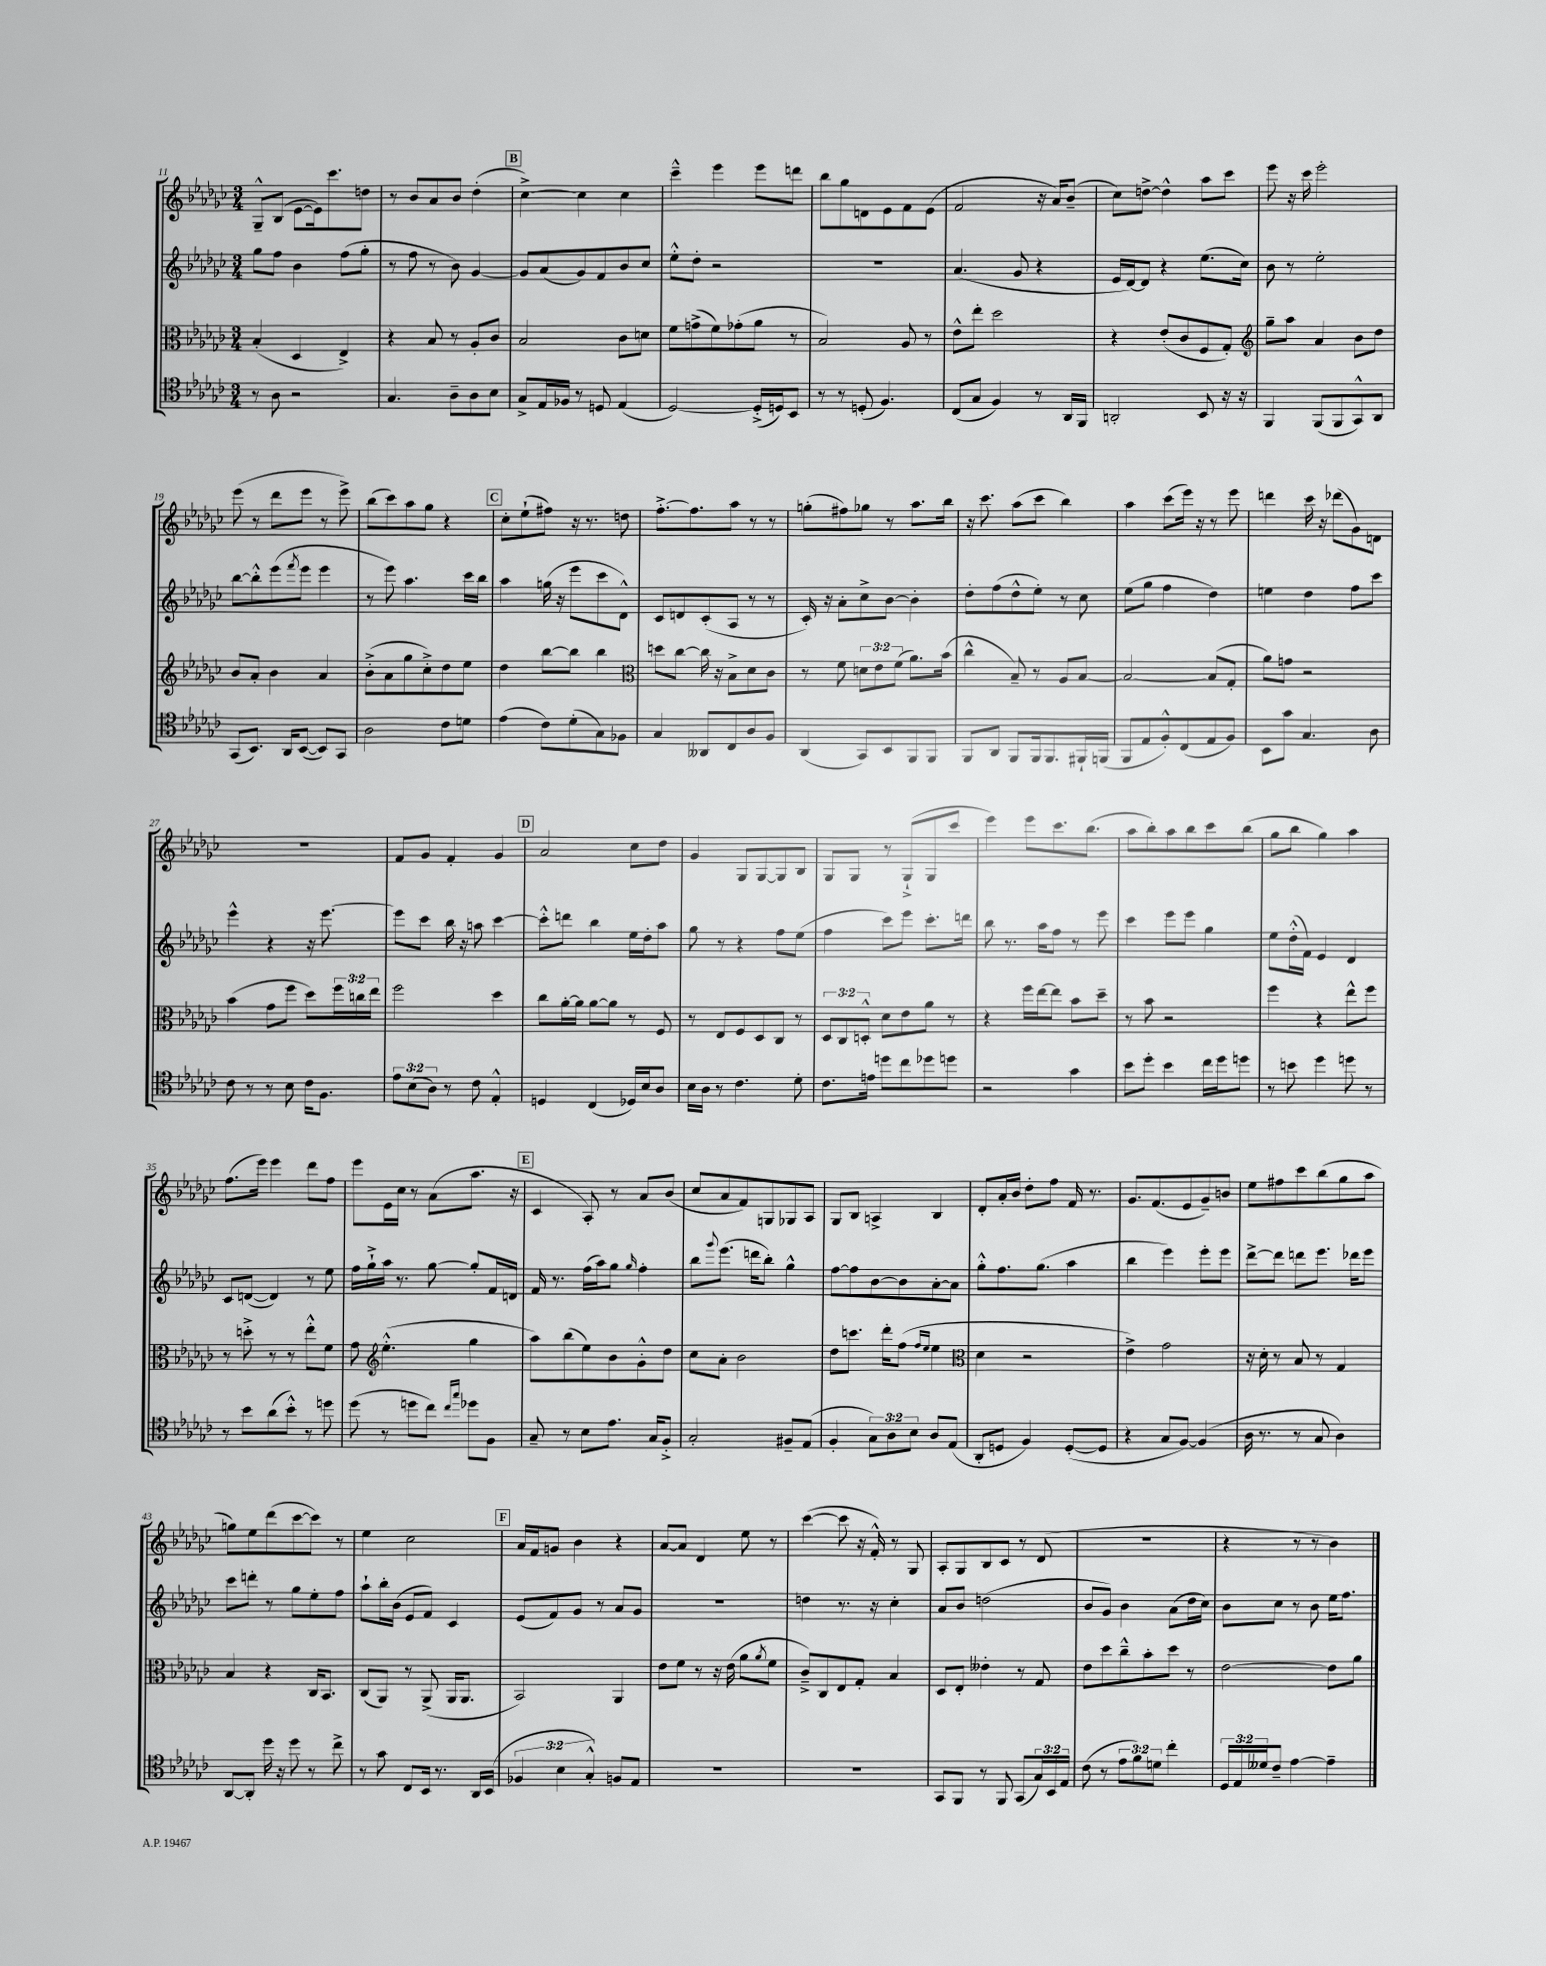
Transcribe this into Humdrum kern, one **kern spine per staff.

**kern	**kern	**kern	**kern
*staff4	*staff3	*staff2	*staff1
*clefC4	*clefC3	*clefG2	*clefG2
*k[b-e-a-d-g-c-]	*k[b-e-a-d-g-c-]	*k[b-e-a-d-g-c-]	*k[b-e-a-d-g-c-]
*M3/4	*M3/4	*M3/4	*M3/4
8r	(4B-'	8gg-	8G-~^^
8A-	.	8ff	(8B-
2r	4D-	4b-	[8e-
.	.	.	16e-])
.	.	.	8.ccc-
.	4E-^)	(8ff	.
.	.	8gg-'	8dd
=	=	=	=
4.G-	4r	8r	8r
.	.	8ff	8b-
.	8B-	8r	8a-
8A-~	8r	8b-)	8b-
8A-	8A-'	[4g-	(4dd-'
8B-	8c-	.	.
=	=	=	=
8G-^	2B-	8g-]	[4cc-^)
16E-	.	(8a-	.
16F-	.	.	.
8r	.	8g-)	4cc-]
8D	.	8f	.
(4E-	8c-	8b-	4cc-
.	8d	8cc-	.
=	=	=	=
[2D-)	8f	8ee-'^^	4ccc-~^^
.	(8g^	8dd-'	.
.	8f)	2r	4eee-
.	(8g-'	.	.
(16D-'^]	8a-	.	8eee-
16D)	.	.	.
8BB-	8r	.	8ddd
=	=	=	=
8r	2B-)	2.r	8bb-
8r	.	.	8gg-
(8D'	.	.	8d
4.F)	.	.	8e-
.	8A-	.	8f
.	8r	.	(8e-
=	=	=	=
(8C-	8e-^^	(4.a-	2f
8G-	8ee-'	.	.
4F)	2dd-	.	.
.	.	8g-	.
8r	.	4r	16r
.	.	.	16a-)
16AA-	.	.	(8b-~
16FF	.	.	.
=	=	=	=
2AA'	4r	16e-	8cc-)
.	.	[16d-)	.
.	.	8d-]	[8dd^
.	(8e-'	4r	4dd^^]
.	8c-	.	.
8BB-	8F	(8.ee-	8aa-
16r	8G-')	.	8ccc-
16r	.	16cc-)	.
=	=	=	=
*	*clefG2	*	*
4FF	8gg-~	8b-	8eee-
.	8aa-	8r	16r
.	.	.	16ccc-
(8FF	4a-	2ee-'	2eee-'
8FF	.	.	.
8GG-^^)	8b-	.	.
8AA-	8dd-	.	.
=	=	=	=
(8GG-	8b-	[8bb-	(8eee-
8.BB-)	8a-'	8bb-'^^]	8r
.	4b-	(8eee-	8ddd-
16AA-	.	.	.
.	.	8qfff	.
([8BB-	.	8eee-	8eee-
8BB-])	4a-	4eee-	8r
8GG-	.	.	8eee-^)
=	=	=	=
2A-	(8b-'^	8r	(8bb-
.	8a-	8eee-)	8ccc-)
.	8gg-	4.aa-	8aa-
.	8cc-'^)	.	8gg-
8c-	8dd-	.	4r
8d	8ee-	16ccc-	.
.	.	16bb-	.
=	=	=	=
(4e-	4dd-	4aa-	8cc-'
.	.	.	(8ee-`
8c-)	[8bb-	(16gg	8ff#)
.	.	16r	.
(8d-'	8bb-]	8eee-	16r
.	.	.	8.r
8G-)	4bb-	8ccc-	.
8F-	.	8d-^^)	8dd
=	=	=	=
*	*clefC3	*	*
4G-	8dd	8c-	[8.ff'^
.	[8cc-	8d	.
.	.	.	8.ff]
8AA--	16cc-]	(8c-'	.
.	16r	.	.
8C-	8B-^	8A-	8aa-
8A-	8d-	8r	8r
8F	8c-	8r	8r
=	=	=	=
(4AA-	8r	16c-')	(8gg'
.	.	16r	.
.	8f	8a-'	8ff#)
8GG-)	12d	8cc-^	8gg-
.	12e-	.	.
8BB-	.	[8b-	8r
.	(12f	.	.
8FF	8.a-)	4b-']	8.aa-
8FF	.	.	.
.	(16b-	.	16bb-
=	=	=	=
8FF	4cc-^^	8dd-'	16r
.	.	.	8.ccc-
8AA-	.	(8ff	.
8FF	8B-~)	8dd-^^	(8aa-
16FF	8r	8ee-')	8ccc-
8.FF	.	.	.
.	8A-	8r	4bb-)
16FF#`	[8B-	8cc-	.
(16FF	.	.	.
=	=	=	=
8FF	2B-_	(8ee-	4aa-
8E-	.	8gg-	.
8F'^^)	.	4ff	(8ccc-
(8C-	.	.	16eee-)
.	.	.	16r
8E-	(8B-]	4dd-)	8r
8F)	8G-'	.	8eee-
=	=	=	=
8BB-	8a-)	4ee	4ddd
8g-	8g	.	.
4.G-	2r	4dd-	16ccc-
.	.	.	16r
.	.	.	(8ddd-
.	.	8ff	8g-)
8A-	.	8ccc-	8d
=	=	=	=
8c-	(4b-	4eee-^^	2.r
8r	.	.	.
8r	8g-	4r	.
8B-	8ff	.	.
16c-	8dd-)	16r	.
8.F	.	[8.eee-	.
.	24ff	.	.
.	24cc	.	.
.	24ee-	.	.
=	=	=	=
12e-	2ff	8eee-]	8f
(12B-	.	.	.
.	.	8ccc-	8g-
12A-)	.	.	.
8r	.	16bb-	4f'
.	.	16r	.
8c-	.	8aa	.
4E-'^^	4dd-	[4ccc-	4g-
=	=	=	=
4D	8cc-	8ccc-'^^]	2a-
.	[16a-'	8ddd	.
.	16a-]	.	.
(4C-	[8a-	4bb-	.
.	8a-]	.	.
16D-)	8r	16ee-	8cc-
16B-	.	16dd-'	.
8A-	8F	8aa-	8dd-
=	=	=	=
16B-	8r	8gg-	4g-
16A-	.	.	.
8r	8E-	8r	.
4.c-	8F	4r	8G-
.	8D-	.	[8G-
.	8C-	8ff	8G-]
8d-'	8r	(8ee-	8B-
=	=	=	=
8.c-	12D-	4ff	8G-
.	12C-	.	.
.	.	.	8G-
.	12D'^^	.	.
16e	.	.	.
8dd	8d-	8ccc-)	8r
8cc-	8e-	8eee-	(8G-`^
8dd-	8a-	8.ccc-'	8G-
8dd	8r	.	8ccc-
.	.	16ddd	.
=	=	=	=
2r	4r	8bb-	4eee-)
.	.	8.r	.
.	16ff	.	8eee-
.	[16ee-	16aa-	.
.	8ee-]	8ff	8.ccc-
4g-	8b-	8r	.
.	.	.	(8.bb-
.	8dd-~	8eee-	.
=	=	=	=
8b-	8r	4ccc-	8aa-
8dd-'	8b-	.	8bb-')
4b-	2r	8eee-	8aa-
.	.	8eee-	8bb-
16cc-	.	4gg-	8ccc-
16dd-	.	.	.
8dd	.	.	(8bb-
=	=	=	=
8r	4ff	8ee-	8gg-
8b	.	(16dd-'^^	8bb-
.	.	16f)	.
4dd-	4r	4e-	4gg-)
8dd	8ee-^^	4d-	4aa-
8r	8ff	.	.
=	=	=	=
8r	8r	8c-	(8.ff
8b-	8dd'^	([8d	.
.	.	.	16eee-)
(8a-	8r	4d])	4eee-
8b-'^^)	8r	.	.
8r	8ee-'^^	8r	8ddd-
8dd	8f	8ee-	8ff
=	=	=	=
(8dd-	8g-	16ff	8eee-
.	.	16gg-`^	.
*	*clefG2	*	*
8r	(4.ee-'^^	16aa-	16e-
.	.	8.r	16cc-
8dd	.	.	8r
8cc-)	.	[8gg-	(8a-
16qqcc-	.	.	.
16qqgg-	.	.	.
8dd-	4gg-	8gg-']	8.aa-
8F	.	16f	.
.	.	16d	16r
=	=	=	=
8G-~	8aa-)	16f	4c-
.	.	8.r	.
8r	(8bb-	.	.
8B-	8ee-)	(16ff	8A-')
.	.	16aa-)	.
8.e-	8b-	8gg-	8r
.	.	16qqgg-	.
.	8g-'^^	4ff'	8a-
16G-	.	.	.
8F'^	8dd-	.	(8b-
=	=	=	=
2G-'	8cc-	8bb-	8cc-
.	.	8qqggg-	.
.	8a-'	(8.eee-	8a-
.	2b-	.	8f)
.	.	16ddd	.
.	.	8bb-')	8G
8F#~	.	4gg-^^	8G-
(8E-	.	.	8A-
=	=	=	=
4F'	8dd-	[8ff	8G-
.	8.ccc	8ff]	8B-
12G-)	.	[8b-	4A^
.	16ddd-'	.	.
12A-	.	.	.
.	(8ff	8b-]	.
12B-	.	.	.
.	16qqff	.	.
.	16qqee-	.	.
8A-	4ee-	[8a-'	4B-
(8E-	.	8a-]	.
=	=	=	=
*	*clefC3	*	*
8AA-'	4d-	8gg-'^^	8d-'
8D	.	8.ff	16a-'
.	.	.	16b-
4F)	2r	.	8dd-'
.	.	(8.gg-	.
.	.	.	8ff
([8D'	.	4aa-	16f
.	.	.	8.r
8D]	.	.	.
=	=	=	=
4r	4e-^)	4bb-	8.g-
.	.	.	(8.f
8G-	2g-	4eee-)	.
[8F)	.	.	8e-
(4F]	.	8eee-'	8g-~)
.	.	8eee-	8b
=	=	=	=
16A-	16r	[8ddd-^	8ee-
8.r	16d-'	.	.
.	8r	8ddd-]	8ff#
8r	8B-	8ddd	8ccc-
8G-	8r	8.eee-	(8bb-
4A-)	4G-	.	8gg-
.	.	16ddd-	.
.	.	8eee-	8aa-
=	=	=	=
[8AA-	4B-	8ccc-	8gg)
8AA-']	.	8ddd'	8ee-
16dd-	4r	8r	(8ddd-
16r	.	.	.
8dd-	.	8gg-	[8ccc-
8r	16C-	8ee-'	8ccc-])
.	8.BB-	.	.
8cc-^	.	8ff	8r
=	=	=	=
8r	(8C-	8aa-`	4ee-
8g-	8AA-)	16bb-'	.
.	.	(16b-	.
8C-	8r	8e-	2cc-
16BB-	(8AA-^	8f)	.
8.r	.	.	.
.	16AA-	4c-	.
.	8.AA-	.	.
16AA-	.	.	.
(16BB-	.	.	.
=	=	=	=
6F-	2BB-)	(8e-	16a-
.	.	.	16f
.	.	8f)	8g
6B-	.	.	.
.	.	8g-	4b-
6G-'^^)	.	.	.
.	.	8r	.
8F	4AA-	8a-	4r
8E-	.	8g-	.
=	=	=	=
2.r	8e-	2.r	[8a-
.	8f	.	8a-]
.	8r	.	4d-
.	16r	.	.
.	(16e-	.	.
.	8a-	.	8ee-
.	8qa-	.	.
.	8f	.	8r
=	=	=	=
2.r	8c-~^)	4dd	([4ccc-
.	8C-	.	.
.	8E-	8.r	8ccc-]
.	8G-'	.	16r
.	.	16r	16f'^^)
.	4B-	4cc-'	8r
.	.	.	8G-
=	=	=	=
8GG-	8D-	8a-	8A-'
8FF	8E-'	8b-	8G-
8r	4e--'	(2dd	8B-
8FF	.	.	8c-
(8GG-	8r	.	8r
24G-)	8G-	.	(8d-
24BB-	.	.	.
24E-	.	.	.
=	=	=	=
(8c-	8e-	8b-	2.r
8r	8dd-	8g-)	.
12e-	8cc-~^^	4b-	.
12f)	.	.	.
.	8b-'	.	.
12d	.	.	.
4cc-'	8dd-	(8a-	.
.	8r	16dd-	.
.	.	16cc-)	.
=	=	=	=
24D-	[2e-	8b-	4r
24E-	.	.	.
24d--	.	.	.
8c-~	.	8cc-	.
[4e-	.	8r	8r
.	.	8b-	8r
4e-~]	8e-]	16ee-	4b-)
.	.	8.ff	.
.	8a-	.	.
==	==	==	==
*-	*-	*-	*-
